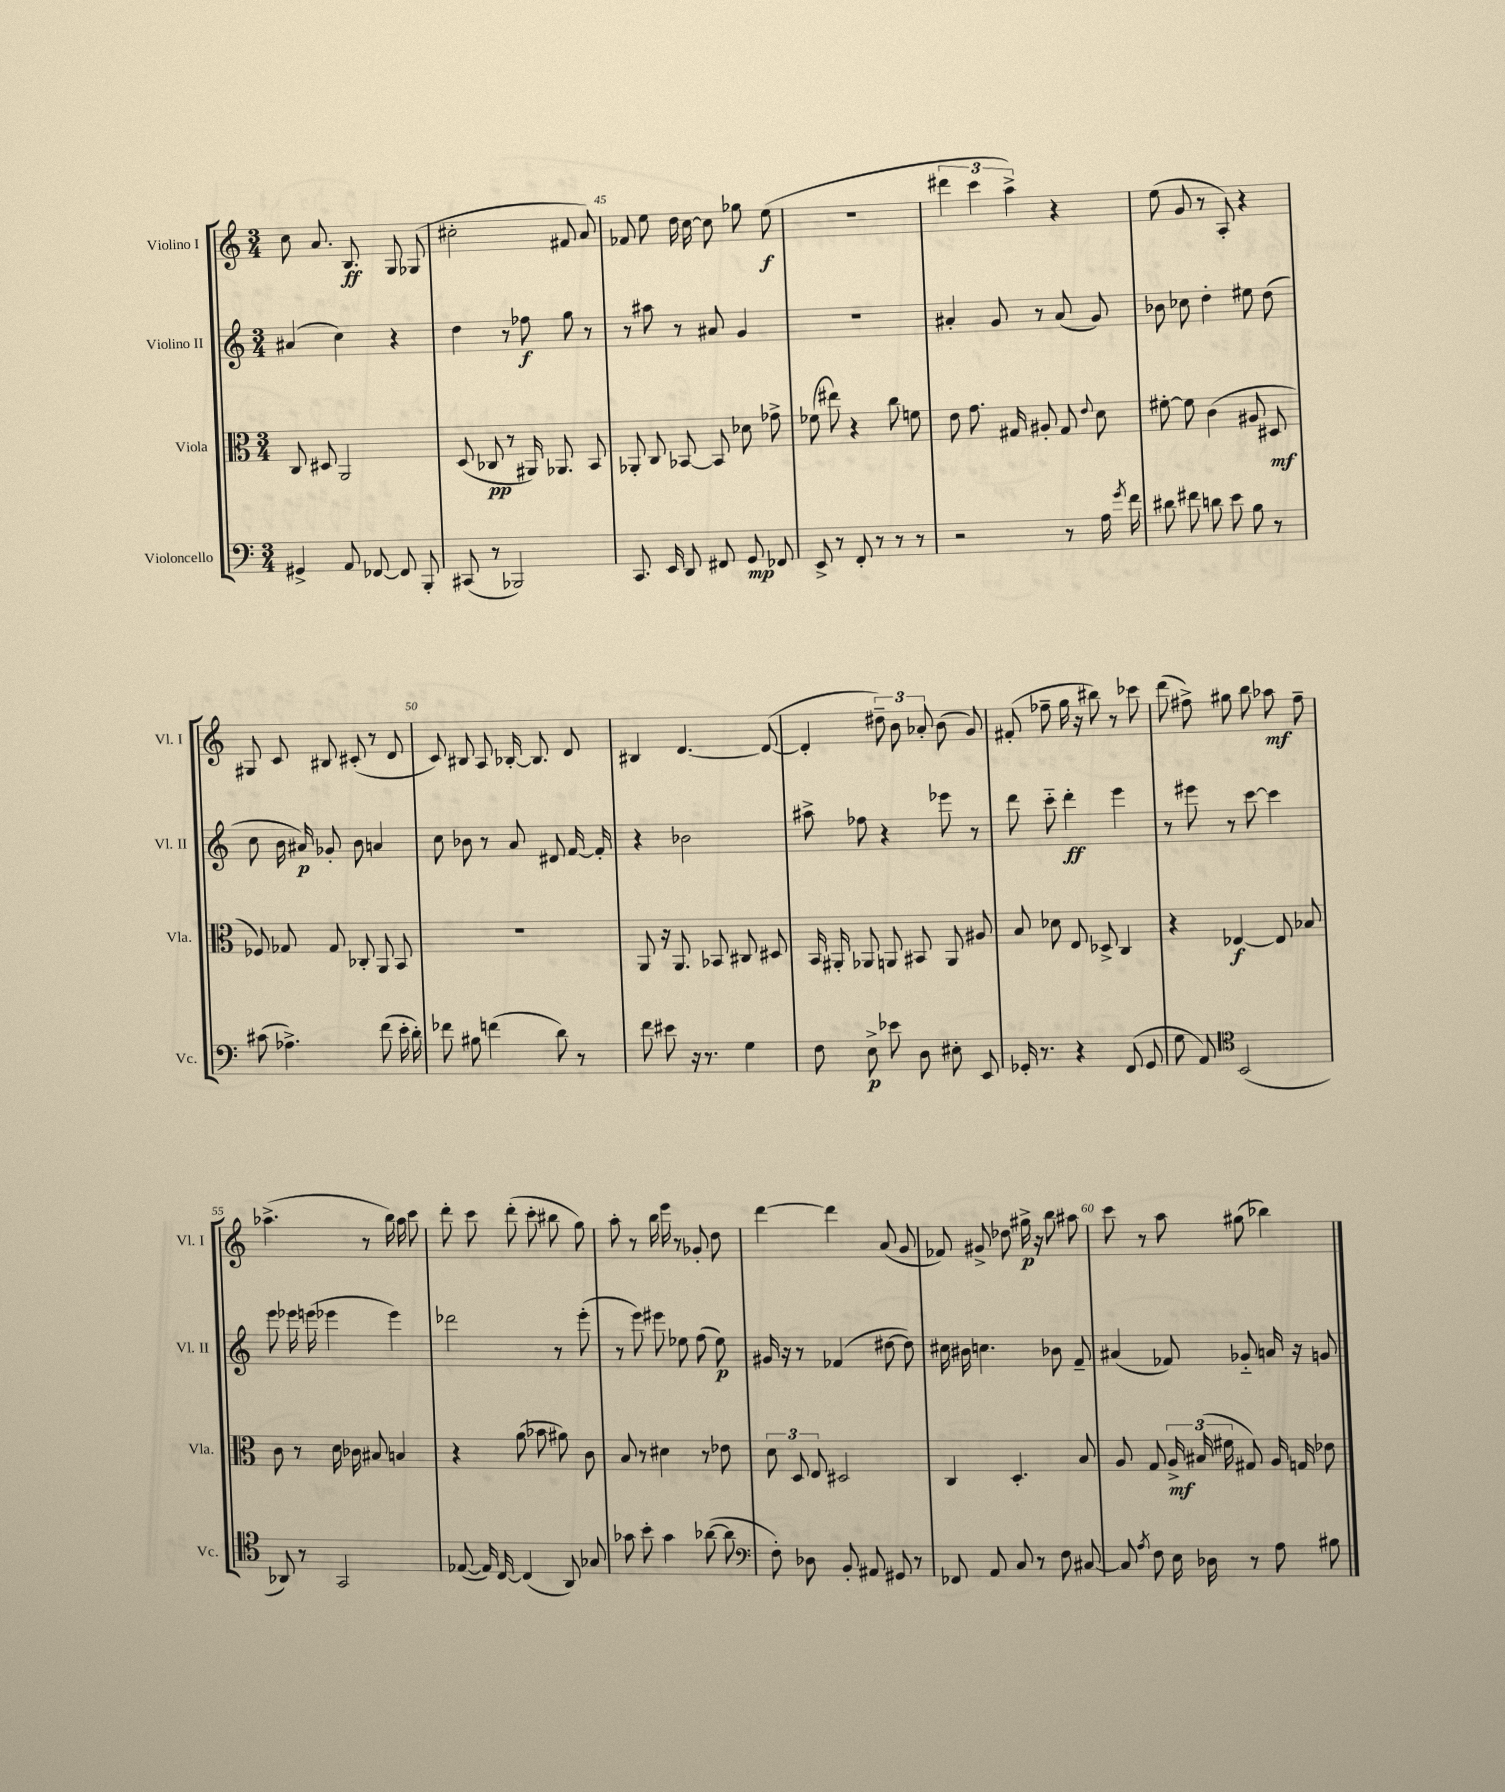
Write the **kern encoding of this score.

**kern	**dynam	**kern	**dynam	**kern	**dynam	**kern	**dynam
*part4	*part4	*part3	*part3	*part2	*part2	*part1	*part1
*staff4	*staff4	*staff3	*staff3	*staff2	*staff2	*staff1	*staff1
*I"Violoncello	*	*I"Viola	*	*I"Violino II	*	*I"Violino I	*
*I'Vc.	*	*I'Vla.	*	*I'Vl. II	*	*I'Vl. I	*
*clefF4	*	*clefC3	*	*clefG2	*	*clefG2	*
*k[]	*	*k[]	*	*k[]	*	*k[]	*
*M3/4	*	*M3/4	*	*M3/4	*	*M3/4	*
=43	=43	=43	=43	=43	=43	=43	=43
4GG#X^/	.	8C/	.	(4a#X/	.	8cc\	.
.	.	8D#X/	.	.	.	8.a/	.
8AA/	.	2AA/	.	4cc\)	.	.	.
.	.	.	.	.	.	8.B/	ff
[8FF-X/	.	.	.	.	.	.	.
8FF-/]	.	.	.	4r	.	8G/	.
8BBB'/	.	.	.	.	.	(8G-X/	.
=44	=44	=44	=44	=44	=44	=44	=44
(8CC#X/	.	(8D/	.	4dd\	.	2cc#X'\	.
8r	.	8C-X/	pp	.	.	.	.
2BBB-X/)	.	8r	.	8r	.	.	.
.	.	16AA#X/)	.	8ff-X\	f	.	.
.	.	8.AA-X/	.	.	.	.	.
.	.	.	.	8gg\	.	8f#X/	.
.	.	8BB/	.	8r	.	8a/)	.
=45	=45	=45	=45	=45	=45	=45	=45
8.CC/	.	8AA-X'/	.	8r	.	8f-X/	.
.	.	8C/	.	8aa#X\	.	8ee\	.
16EE/	.	.	.	.	.	.	.
8DD/	.	[8BB-X/	.	8r	.	16dd\	.
.	.	.	.	.	.	[16cc\	.
8FF#X/	.	8BB-/]	.	8a#X/	.	8cc\]	.
8GG/	mp	8d-X\	.	4g/	.	8gg-X\	.
8FF-X/	.	8g-X^\	.	.	.	(8ee\	f
=46	=46	=46	=46	=46	=46	=46	=46
8EE^/	.	(8f-X\	.	2.r	.	2.r	.
8r	.	8ee#X\)	.	.	.	.	.
8FF'/	.	4r	.	.	.	.	.
8r	.	.	.	.	.	.	.
8r	.	8cc\	.	.	.	.	.
8r	.	8fn\	.	.	.	.	.
=47	=47	=47	=47	=47	=47	=47	=47
2r	.	8e\	.	4a#X'/	.	6ddd#X\	.
.	.	8.g\	.	.	.	.	.
.	.	.	.	.	.	6ccc\	.
.	.	.	.	8g/	.	.	.
.	.	16G#X/	.	.	.	.	.
.	.	.	.	.	.	6aa^\)	.
.	.	8A#X'/	.	8r	.	.	.
8r	.	8G#/	.	(8a#/	.	4r	.
.	.	8qqe/	.	.	.	.	.
16A\	.	8d\	.	8g/)	.	.	.
8qg/	.	.	.	.	.	.	.
16f\	.	.	.	.	.	.	.
=48	=48	=48	=48	=48	=48	=48	=48
8d#X\	.	[8f#X'\	.	8b-X\	.	(8ee\	.
8f#X\	.	8f#\]	.	8cc-X\	.	8g/	.
8dn\	.	(4c\	.	4dd'\	.	8r	.
8e\	.	.	.	.	.	8A'/)	.
8B\	.	8A#X/	.	8ee#X\	.	4r	.
8r	.	8D#X/	mf	(8dd\	.	.	.
!!LO:LB:g=z
=49	=49	=49	=49	=49	=49	=49	=49
(8c#X\	.	8F-X/)	.	8cc\	.	8G#X/	.
4.A-X^\)	.	8G-X/	.	16b\	.	8c/	.
.	.	.	.	16a#X/)	p	.	.
.	.	8G-/	.	8g-X'/	.	8B#X/	.
.	.	8C-X'/	.	8b\	.	(8c#X'/	.
(8f\	.	8AA/	.	4an/	.	8r	.
16e'\	.	8BB/	.	.	.	8d/	.
16d'\)	.	.	.	.	.	.	.
=50	=50	=50	=50	=50	=50	=50	=50
8f-X\	.	2.r	.	8cc\	.	8c/)	.
8B#X\	.	.	.	8b-X\	.	8B#X/	.
(4fn\	.	.	.	8r	.	8A/	.
.	.	.	.	8a/	.	[16B-X'/	.
.	.	.	.	.	.	8.B-/]	.
8d\)	.	.	.	8d#X/	.	.	.
8r	.	.	.	[16f/	.	8d/	.
.	.	.	.	16f'/]	.	.	.
=51	=51	=51	=51	=51	=51	=51	=51
8f\	.	8AA/	.	4r	.	4B#X/	.
8e#X\	.	16r	.	.	.	.	.
.	.	8.AA/	.	.	.	.	.
16r	.	.	.	2b-X\	.	[4.d/	.
8.r	.	.	.	.	.	.	.
.	.	8BB-X/	.	.	.	.	.
4G\	.	8C#X/	.	.	.	.	.
.	.	8D#X/	.	.	.	(8d/_	.
=52	=52	=52	=52	=52	=52	=52	=52
8F\	.	16BB/	.	8aa#X^\	.	4d'/]	.
.	.	16AA#X'/	.	.	.	.	.
8E^\	p	8AA-X/	.	8ff-X\	.	.	.
8e-X\	.	8AAn/	.	4r	.	12dd#X~\)	.
.	.	.	.	.	.	12b\	.
8D\	.	8BB#X/	.	.	.	.	.
.	.	.	.	.	.	12a-X'/	.
8E#X'\	.	8AA/	.	8eee-X\	.	(8b\	.
8EE/	.	8A#X/	.	8r	.	8g/)	.
=53	=53	=53	=53	=53	=53	=53	=53
16GG-X'/	.	8B/	.	8ddd\	.	(8f#X'/	.
8.r	.	.	.	.	.	.	.
.	.	8d-X\	.	8ccc\	.	8ff-X~\	.
4r	.	8E/	.	4ddd'\	ff	16gg\	.
.	.	.	.	.	.	16r	.
.	.	8D-X^/	.	.	.	8bb#X\)	.
(8FF/	.	4C/	.	4eee\	.	8r	.
8GG-/	.	.	.	.	.	8ccc-X\	.
=54	=54	=54	=54	=54	=54	=54	=54
8G\	.	4r	.	8r	.	(8ddd\	.
8AA/)	.	.	.	8eee#X\	.	8ff#X^\)	.
*clefC4	*	*	*	*	*	*	*
(2BB/	.	[4E-X/	f	8r	.	8gg#X\	.
.	.	.	.	[8ccc\	.	8bb\	.
.	.	8E-/]	.	4ccc\]	.	8aa-X\	mf
.	.	8B-X/	.	.	.	8ff#~\	.
!!LO:LB:g=z
=55	=55	=55	=55	=55	=55	=55	=55
8AA-X/)	.	8c\	.	8eee\	.	(4.aa-X^\	.
8r	.	8r	.	16eee-X\	.	.	.
.	.	.	.	(16eeen\	.	.	.
2GG/	.	16d\	.	4eee-X\	.	.	.
.	.	16c-X\	.	.	.	.	.
.	.	8B#X/	.	.	.	8r	.
.	.	4Bn/	.	4eee-\)	.	16bb\)	.
.	.	.	.	.	.	16aa-\	.
.	.	.	.	.	.	8ccc\	.
=56	=56	=56	=56	=56	=56	=56	=56
([8E-X/	.	4r	.	2ddd-X\	.	8ddd'\	.
16E-/])	.	.	.	.	.	8ccc\	.
[16C/	.	.	.	.	.	.	.
(4C/]	.	(8a\	.	.	.	(8ddd'\	.
.	.	8b-X\	.	.	.	8ccc'\	.
8AA/)	.	8a#X\)	.	8r	.	8bb#X\	.
8G-X/	.	8c\	.	(8eee'\	.	8gg\)	.
=57	=57	=57	=57	=57	=57	=57	=57
8g-X\	.	8B/	.	8r	.	8aa'\	.
8b'\	.	8r	.	8eee\)	.	8r	.
4g-\	.	4d#X\	.	8eee#X\	.	16bb\	.
.	.	.	.	.	.	16eee\	.
.	.	.	.	8ee-X\	.	8r	.
([8a-X\	.	8r	.	(8ff\	.	8g-X'/	.
8a-\]	.	8e-X\	.	8ee-\)	p	8dd\	.
=58	=58	=58	=58	=58	=58	=58	=58
*clefF4	*	*	*	*	*	*	*
8F'\)	.	12d\	.	16g#X/	.	[4ddd\	.
.	.	.	.	16r	.	.	.
.	.	12D/	.	.	.	.	.
8D-X\	.	.	.	8r	.	.	.
.	.	12E/	.	.	.	.	.
8BB'/	.	2D#X/	.	(4f-X/	.	4ddd\]	.
8AA#X/	.	.	.	.	.	.	.
8GG#X/	.	.	.	[8dd#X\	.	(8a/	.
8r	.	.	.	8dd#\])	.	8g/	.
=59	=59	=59	=59	=59	=59	=59	=59
8FF-X/	.	4C/	.	16cc#X\	.	8f-X/)	.
.	.	.	.	16b#X\	.	.	.
8AA/	.	.	.	4.ccn\	.	8g#X^/	.
8C/	.	4.D'/	.	.	.	8dd-X\	.
8r	.	.	.	.	.	16gg#X^\	p
.	.	.	.	.	.	16r	.
8F\	.	.	.	8b-X\	.	8bb\	.
[8C#X/	.	8B/	.	8f~/	.	8aa#X\	.
=60	=60	=60	=60	=60	=60	=60	=60
8C#/]	.	8A/	.	(4a#X/	.	8ccc\	.
8qA/	.	.	.	.	.	.	.
8F\	.	8G/	.	.	.	8r	.
16E\	.	24A^/	mf	8f-X/)	.	8aa\	.
.	.	(24B#X/	.	.	.	.	.
16D-X\	.	.	.	.	.	.	.
.	.	24f#X\	.	.	.	.	.
8r	.	8G#X/)	.	8g-X/	.	(8gg#X\	.
8A\	.	16A/	.	16an/	.	4bb-X\)	.
.	.	16Gn/	.	16r	.	.	.
8B#X\	.	8e-X\	.	8gn/	.	.	.
==	==	==	==	==	==	==	==
*-	*-	*-	*-	*-	*-	*-	*-
